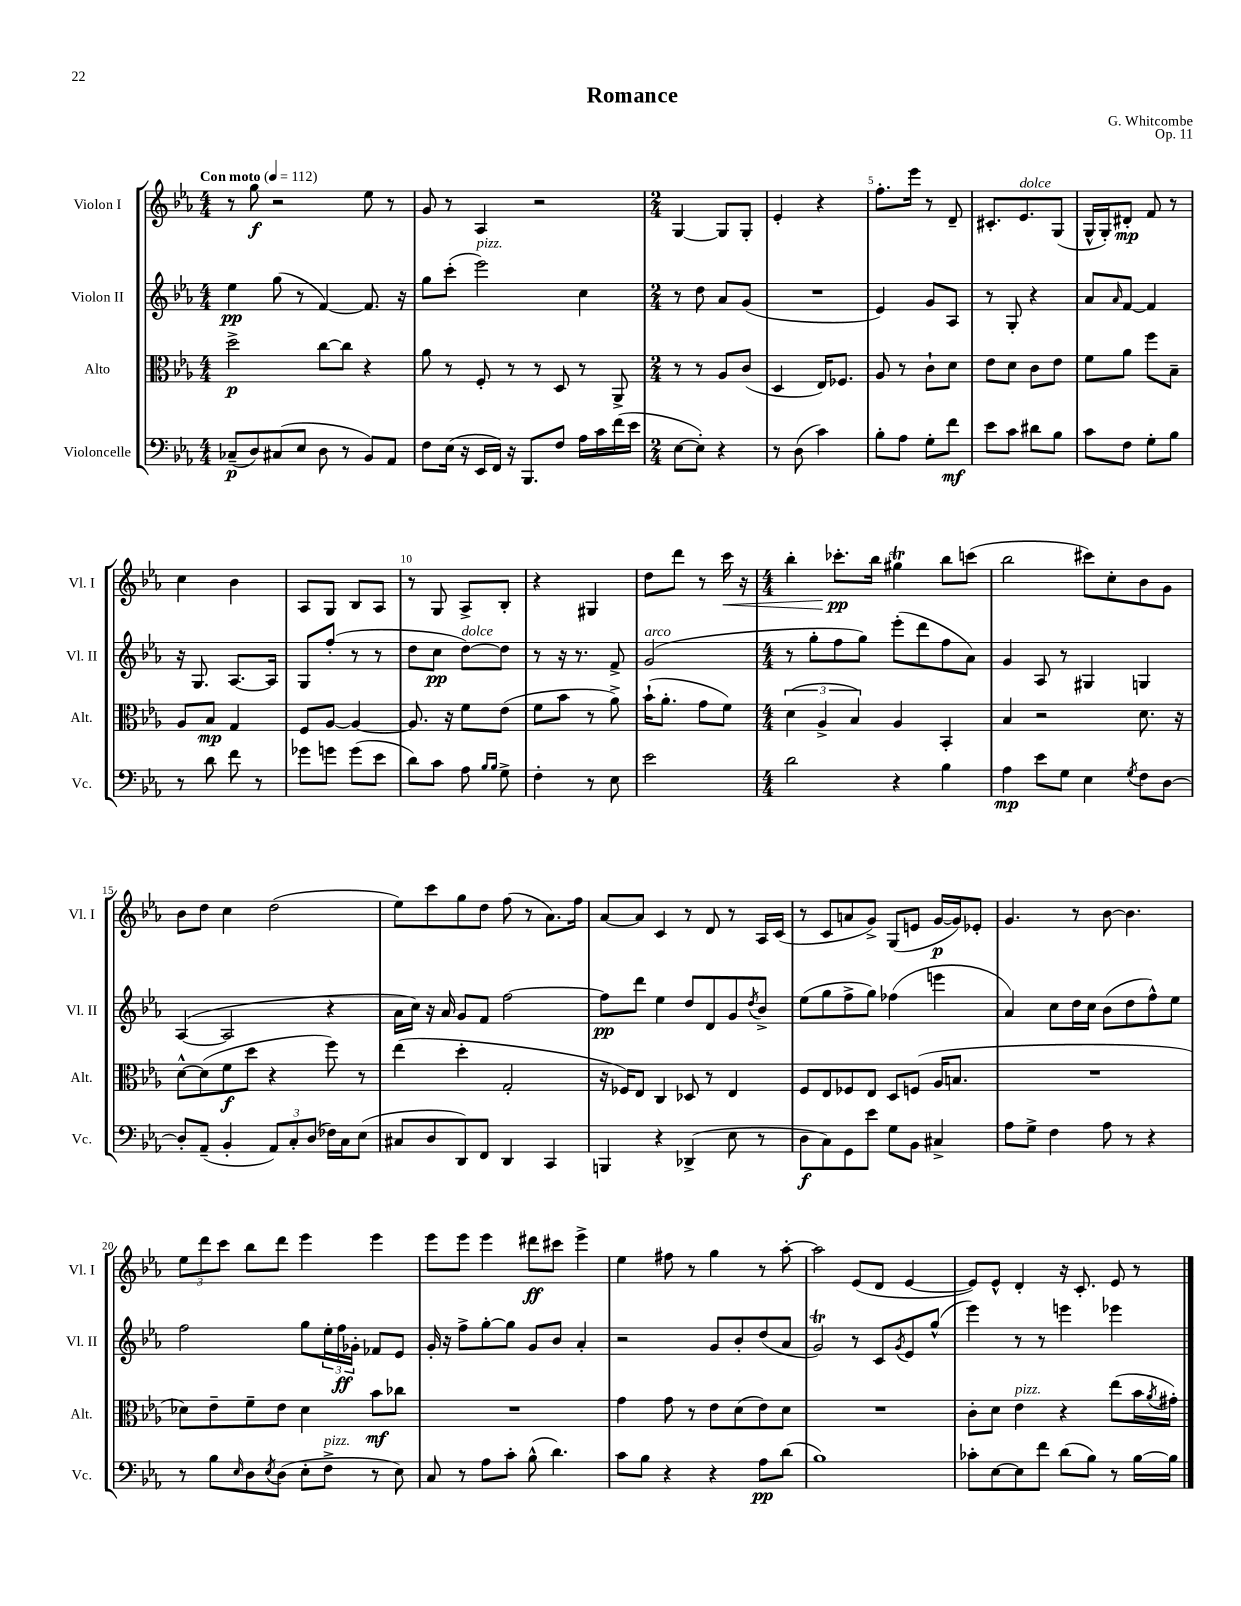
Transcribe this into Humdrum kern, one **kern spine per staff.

**kern	**kern	**kern	**kern
*staff4	*staff3	*staff2	*staff1
*clefF4	*clefC3	*clefG2	*clefG2
*k[b-e-a-]	*k[b-e-a-]	*k[b-e-a-]	*k[b-e-a-]
*M4/4	*M4/4	*M4/4	*M4/4
*MM112	*MM112	*MM112	*MM112
(8C-~	2dd^	4ee-	8r
8D)	.	.	8gg
(8C#	.	(8gg	2r
8E-	.	8r	.
8D	[8cc	[4f)	.
8r	8cc]	.	.
8BB-)	4r	8.f]	8ee-
8AA-	.	.	8r
.	.	16r	.
=	=	=	=
8F	8a-	8gg	8g
(16E-	8r	(8ccc'	8r
16r	.	.	.
16EE-	8F'	2eee-)	4A-
16FF)	.	.	.
16r	8r	.	.
8.BBB-	.	.	.
.	8r	.	2r
8F	8D	.	.
16A-	8r	4cc	.
16c	.	.	.
(16f	8AA-^	.	.
16e-	.	.	.
=	=	=	=
*M2/4	*M2/4	*M2/4	*M2/4
[8E-	8r	8r	[4G
8E-'])	8r	8dd	.
4r	8A-	8a-	8G]
.	(8c	(8g	8G'
=	=	=	=
8r	4D	2r	4e-'
(8D	.	.	.
4c)	16E-)	.	4r
.	8.F-	.	.
=	=	=	=
8B-'	8A-	4e-)	8.ff'
8A-	8r	.	.
.	.	.	16eee-
8G'	8c`	8g	8r
8f	8d	8A-	8d~
=	=	=	=
8e-	8e-	8r	8.c#'
8c	8d	8G'	.
.	.	.	8.e-
8d#	8c	4r	.
8B-	8e-	.	(8G
=	=	=	=
8c	8f	8a-	16G^^
.	.	.	16G')
.	.	16qqa-	.
8F	8a-	[8f	8d#'
8G'	8ff	4f]	8f
8B-	8B-~	.	8r
=	=	=	=
8r	8A-	16r	4cc
.	.	8.G	.
8d	8B-	.	.
8f	4G	[8.A-	4b-
8r	.	.	.
.	.	16A-]	.
=	=	=	=
8g-	8F	8G	8A-
8g	[8A-	(8ff'	8G
(8g	4A-_	8r	8B-
8e-	.	8r	8A-
=	=	=	=
8d)	8.A-]	8dd	8r
8c	.	8cc	8G
.	16r	.	.
8A-	8f	[8dd)	8A-^
16qqB-	.	.	.
16qqB-	.	.	.
8G^	(8e-	8dd]	8B-'
=	=	=	=
4F'	8f	8r	4r
.	8b-	16r	.
.	.	8.r	.
8r	8r	.	4G#
8E-	8a-^)	8f^	.
=	=	=	=
2e-	(16b-`	(2g	8dd
.	8.a-'	.	.
.	.	.	8ddd
.	8g	.	8r
.	8f)	.	16ccc
.	.	.	16r
=	=	=	=
*M4/4	*M4/4	*M4/4	*M4/4
2d	(6d	8r	4bb-'
.	.	8gg'	.
.	6A-^	.	.
.	.	8ff	8.ccc-'
.	6B-)	.	.
.	.	8gg)	.
.	.	.	16bb-
4r	4A-	(8eee-'	4gg#
.	.	8ddd	.
4B-	4BB-'	8ff	8bb-
.	.	8a-)	(8ccc
=	=	=	=
4A-	4B-	4g	2bb-
8e-	2r	8A-	.
8G	.	8r	.
4E-	.	4G#	8ccc#)
.	.	.	8cc'
8qG	.	.	.
8F	8.d	4G	8b-
[8D	.	.	8g
.	16r	.	.
=	=	=	=
8D']	[8d^^	([4A-	8b-
(8AA-~	(8d]	.	8dd
4BB-'	8f	2A-]	4cc
.	8dd	.	.
12AA-)	4r	.	(2dd
12C'	.	.	.
(12D	.	.	.
16F-)	8ff)	4r	.
16C	.	.	.
(8E-	8r	.	.
=	=	=	=
8C#	(4ee-	16a-	8ee-)
.	.	16cc)	.
8D	.	16r	8ccc
.	.	16a-	.
8DD)	4dd'	8g	8gg
8FF	.	8f	8dd
4DD	2G'	[2ff	(8ff
.	.	.	8r
4CC	.	.	8.a-)
.	.	.	16ff
=	=	=	=
4BBB	16r	8ff]	[8a-
.	16F-)	.	.
.	8E-	8ddd	8a-]
4r	4C	4ee-	4c
(4DD-^	8D-	8dd	8r
.	8r	8d	8d
8E-	4E-	8g	8r
.	.	8qdd	.
8r	.	8b-^	16A-
.	.	.	(16c
=	=	=	=
8D	8F	(8ee-	8r
8C)	8E-	8gg	8c
8GG	8F-	8ff^	8a
8e-	8E-	8gg)	8g^)
8G	8D	(4ff-	(8G
8BB-	(8F	.	8e
4C#^	16A-	4eee	[16g
.	8.B	.	16g])
.	.	.	8e-'
=	=	=	=
8A-	1r	4a-)	4.g
8G^	.	.	.
4F	.	8cc	.
.	.	16dd	8r
.	.	16cc	.
8A-	.	(8b-	[8b-
8r	.	8dd	4.b-]
4r	.	8ff^^)	.
.	.	8ee-	.
=	=	=	=
8r	8d-)	2ff	12ee-
.	.	.	12ddd
8B-	8e-~	.	.
.	.	.	12ccc
16qqE-	.	.	.
8D	8f~	.	8bb-
8qE-	.	.	.
(8D	8e-	.	8ddd
8E-'	4d-	8gg	4eee-
8F^	.	24ee-'	.
.	.	24ff	.
.	.	24g-'	.
8r	8b-	8f-	4eee-
8E-)	8cc-	8e-	.
=	=	=	=
8C	1r	16g'	8eee-
.	.	16r	.
8r	.	8ff^	8eee-
8A-	.	[8gg'	4eee-
8c'	.	8gg]	.
(8B-^^	.	8g	8ddd#
4.d)	.	8b-	8ccc#
.	.	4a-'	4eee-^
=	=	=	=
8c	4g	2r	4ee-
8B-	.	.	.
4r	8g	.	8ff#
.	8r	.	8r
4r	8e-	8g	4gg
.	(8d	8b-'	.
8A-	8e-)	(8dd	8r
(8d	8d	8a-	[8aa-'
=	=	=	=
1B-)	1r	2g)	2aa-]
.	.	8r	(8e-
.	.	8c	8d
.	.	8qg	.
.	.	8e-	[4e-
.	.	(8gg^^	.
=	=	=	=
8c-'	8c'	4eee-)	8e-])
[8E-	8d	.	8e-^^
8E-]	4e-	8r	4d'
8f	.	8r	.
(8d	4r	4eee	16r
.	.	.	8.c'
8B-)	.	.	.
8r	(8ee-	4eee-	8e-
[16B-	16b-	.	8r
.	8qa-	.	.
16B-]	16g#')	.	.
==	==	==	==
*-	*-	*-	*-
